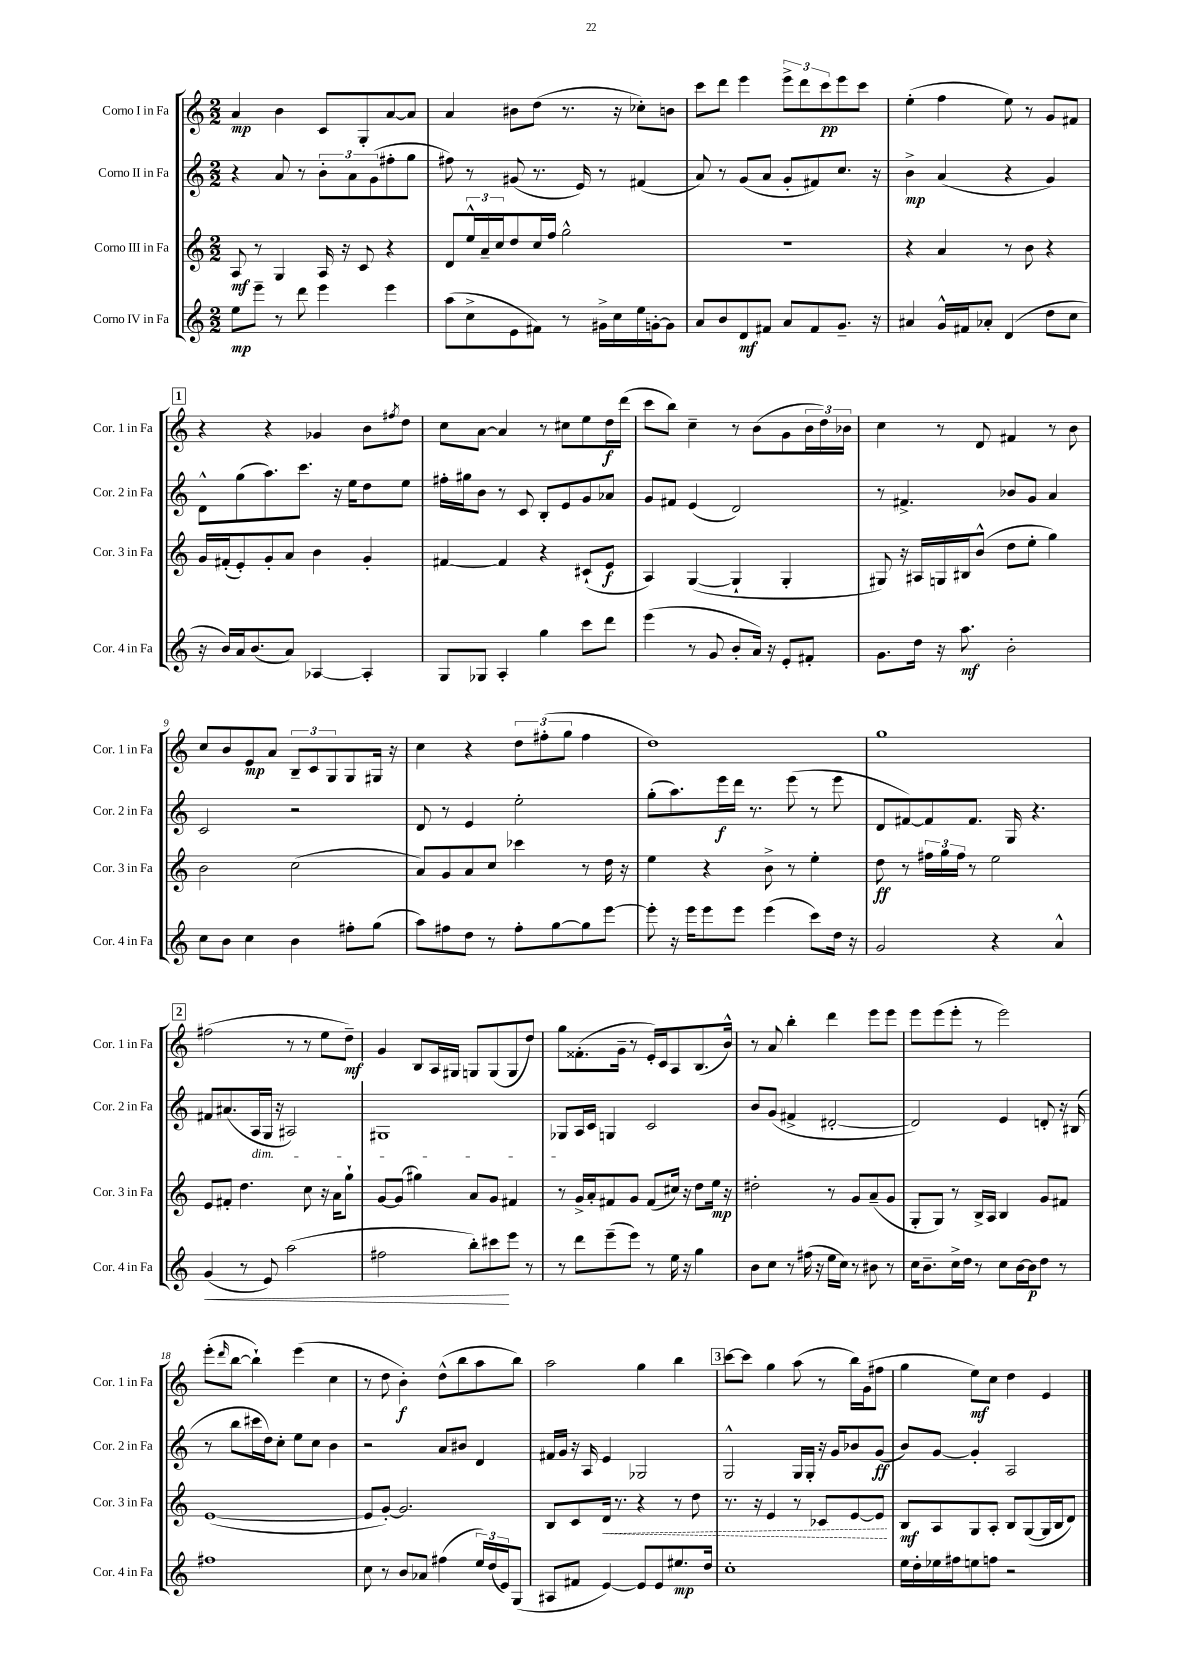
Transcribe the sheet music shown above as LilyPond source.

<<
\new StaffGroup <<
\new Staff = "s0" \with { instrumentName = "Corno I in Fa" shortInstrumentName = "Cor. 1 in Fa" } {
    \clef treble \key c \major \numericTimeSignature \time 2/2
    a'4\mp b'4 c'8 g8-. a'8~ a'8 |
    a'4 bis'8 d''8( r8. r16 ces''8-.) b'8 |
    c'''8 d'''8 e'''4 \tuplet 3/2 { e'''8-> d'''8 c'''8\pp } e'''8 c'''8 |
    e''4-.( f''4 e''8) r8 g'8 fis'8 |
    \mark \markup { \box "1" } r4 r4 ges'4 b'8 \acciaccatura { fis''8 } d''8 |
    c''8 a'8~ a'4 r8 cis''8 e''8 d''16\f d'''16( |
    c'''8 b''8) c''4-- r8 b'8( g'8 \tuplet 3/2 { b'16 d''16) bes'16 } |
    c''4 r8 d'8 fis'4 r8 b'8 |
    c''8 b'8 e'8\mp a'8 \tuplet 3/2 { b8-- c'8 g8 } g8 gis16 r16 |
    c''4 r4 \tuplet 3/2 { d''8 fis''8-.( g''8 } fis''4 |
    d''1) |
    g''1 |
    \mark \markup { \box "2" } fis''2( r8 r8 e''8 d''8--\mf) |
    g'4 b8 a16 gis16 g8 g8( g8 d''8) |
    g''8 fisis'8.-.( g'16-- r8 e'16-.) c'16 a8 b8.( b'16-^) |
    r8 a'8 b''4-. d'''4 e'''8 e'''8 |
    e'''8 e'''8( e'''8-. r8 e'''2) |
    e'''8-.( \grace { d'''16 } b''8~ b''4-!) e'''4( c''4 |
    r8 d''8 b'4-.\f) d''8-^( b''8 a''8 b''8) |
    a''2 g''4 b''4 |
    \mark \markup { \box "3" } c'''8~ c'''8 g''4 a''8( r8 b''16) g'16( fis''8 |
    g''4 e''8\mf) c''8 d''4 e'4 \bar "|." |
}
\new Staff = "s1" \with { instrumentName = "Corno II in Fa" shortInstrumentName = "Cor. 2 in Fa" } {
    \clef treble \key c \major \numericTimeSignature \time 2/2
    r4 a'8 r8 \tuplet 3/2 { b'8-. a'8 g'8( } fis''8-. g''8 |
    fis''8) r8 gis'8( r8. e'16) r8 fis'4( |
    a'8) r8 g'8( a'8 g'8-. fis'8) c''8. r16 |
    b'4->\mp a'4( r4 g'4) |
    \mark \markup { \box "1" } d'8-^ g''8( a''8.) c'''8. r16 e''16 d''8 e''8 |
    fis''16-. gis''16 b'8 r8 c'8 b8-. e'8 g'8 aes'8 |
    g'8 fis'8 e'4( d'2) |
    r8 fis'4.-> bes'8 g'8 a'4 |
    c'2 r2 |
    d'8 r8 e'4 e''2-. |
    g''8-.( a''8.) e'''16\f d'''16 r8. e'''8( r8 e'''8 |
    d'8 fis'8~) fis'8 fis'8. g16 r4. |
    \mark \markup { \box "2" } fis'8 ais'8.( a16\dim g16 r16 ais2) |
    gis1 |
    ges8\! a16 c'16 g4 c'2 |
    b'8 g'8( fis'4-> dis'2~-. |
    dis'2) e'4 d'8-. r16 bis16( |
    r8 b''8 cis'''16 d''16) c''8-. e''8 c''8 b'4 |
    r2 a'8 bis'8 d'4 |
    fis'16 g'16 r16 a16 e'4 ges2 |
    \mark \markup { \box "3" } g2-^ g16 g16-. r16 g'16 bes'8 g'8\ff( |
    b'8) g'8~ g'4-. a2 \bar "|." |
}
\new Staff = "s2" \with { instrumentName = "Corno III in Fa" shortInstrumentName = "Cor. 3 in Fa" } {
    \clef treble \key c \major \numericTimeSignature \time 2/2
    a8\mf r8 g4 a16 r16 c'8 r4 |
    d'8 \tuplet 3/2 { e''16-^ a'16-- c''16 } d''8 c''16 f''16 g''2-^ |
    r1 |
    r4 a'4 r8 b'8 r4 |
    \mark \markup { \box "1" } g'16 fis'16-.( e'8-.) g'8-. a'8 b'4 g'4-. |
    fis'4~ fis'4 r4 cis'8-!( e'8\f |
    a4) g4~( g4-! g4-. |
    gis8) r16 ais16 g16 bis16 b'8-^( d''8 e''8-. g''4) |
    b'2 c''2( |
    a'8) g'8 a'8 c''8 ces'''4 r8 d''16 r16 |
    e''4 r4 b'8-> r8 e''4-. |
    d''8\ff r8 \tuplet 3/2 { fis''16 g''16 fis''16 } r8 e''2 |
    \mark \markup { \box "2" } e'8 fis'8-. d''4. c''8 r16 a'16 g''8-! |
    g'8~ g'8( gis''4) a'8 g'8 fis'4 |
    r8 g'16-> a'16-. fis'8 g'8 fis'8( cis''16) r16 d''8 e''16\mp r16 |
    dis''2-. r8 g'8 a'8--( g'8 |
    g8-. g8) r8 b16-> a16 b4 g'8 fis'8 |
    e'1~( |
    e'8 g'8~-.) g'2. |
    b8 c'8 \once \override Hairpin.style = #'dashed-line d'16\< r8. r4 r8 d''8 |
    \mark \markup { \box "3" } r8. r16 e'4 r8 ces'8 e'8~ e'8\! |
    b8\mf a8 g8 a8-. b8 g8~( g16 b16 d'8) \bar "|." |
}
\new Staff = "s3" \with { instrumentName = "Corno IV in Fa" shortInstrumentName = "Cor. 4 in Fa" } {
    \clef treble \key c \major \numericTimeSignature \time 2/2
    e''8\mp e'''8-- r8 d'''8 e'''4 e'''4 |
    a''8( c''8-> e'8 fis'8) r8 gis'16-> c''16 e''16 g'16~-. g'8 |
    a'8 b'8 d'8\mf fis'8 a'8 fis'8 g'8.-- r16 |
    ais'4 g'16-^ fis'16 aes'8-. d'4( d''8 c''8 |
    \mark \markup { \box "1" } r16 b'16) a'16 b'8.( a'8) aes4~ aes4-. |
    g8 ges8 a4-. g''4 c'''8 d'''8 |
    e'''4( r8 g'8 b'8-. a'16) r16 e'8-. fis'8-. |
    g'8. d''16 r16 a''8.\mf b'2-. |
    c''8 b'8 c''4 b'4 fis''8-. g''8( |
    a''8) fis''8 d''8 r8 fis''8-. g''8~ g''8 e'''8~ |
    e'''8-. r16 e'''16 e'''8 e'''8 e'''4( c'''8) d''16 r16 |
    g'2 r4 a'4-^ |
    \mark \markup { \box "2" } g'4\<( r8 e'8) a''2( |
    fis''2 b''8-.) cis'''8\! e'''8 r8 |
    r8 d'''8 e'''8--( e'''8) r8 e''16 r16 g''4 |
    b'8 c''8 r8 fis''16( r16 e''16 c''16) r8 bis'8 r8 |
    c''16 b'8.-- c''16-> d''16 r8 c''8 b'16~ b'16\p d''8 r8 |
    fis''1 |
    c''8 r8 b'8 aes'8 fis''4( \tuplet 3/2 { e''16) d''16( e'16) } g8( |
    ais8 fis'8 e'4~) e'8 e'8 eis''8.\mp d''16 |
    \mark \markup { \box "3" } c''1-. |
    e''16 d''16-. ees''16 fis''16 e''8 f''8 r2 \bar "|." |
}
>>
>>
